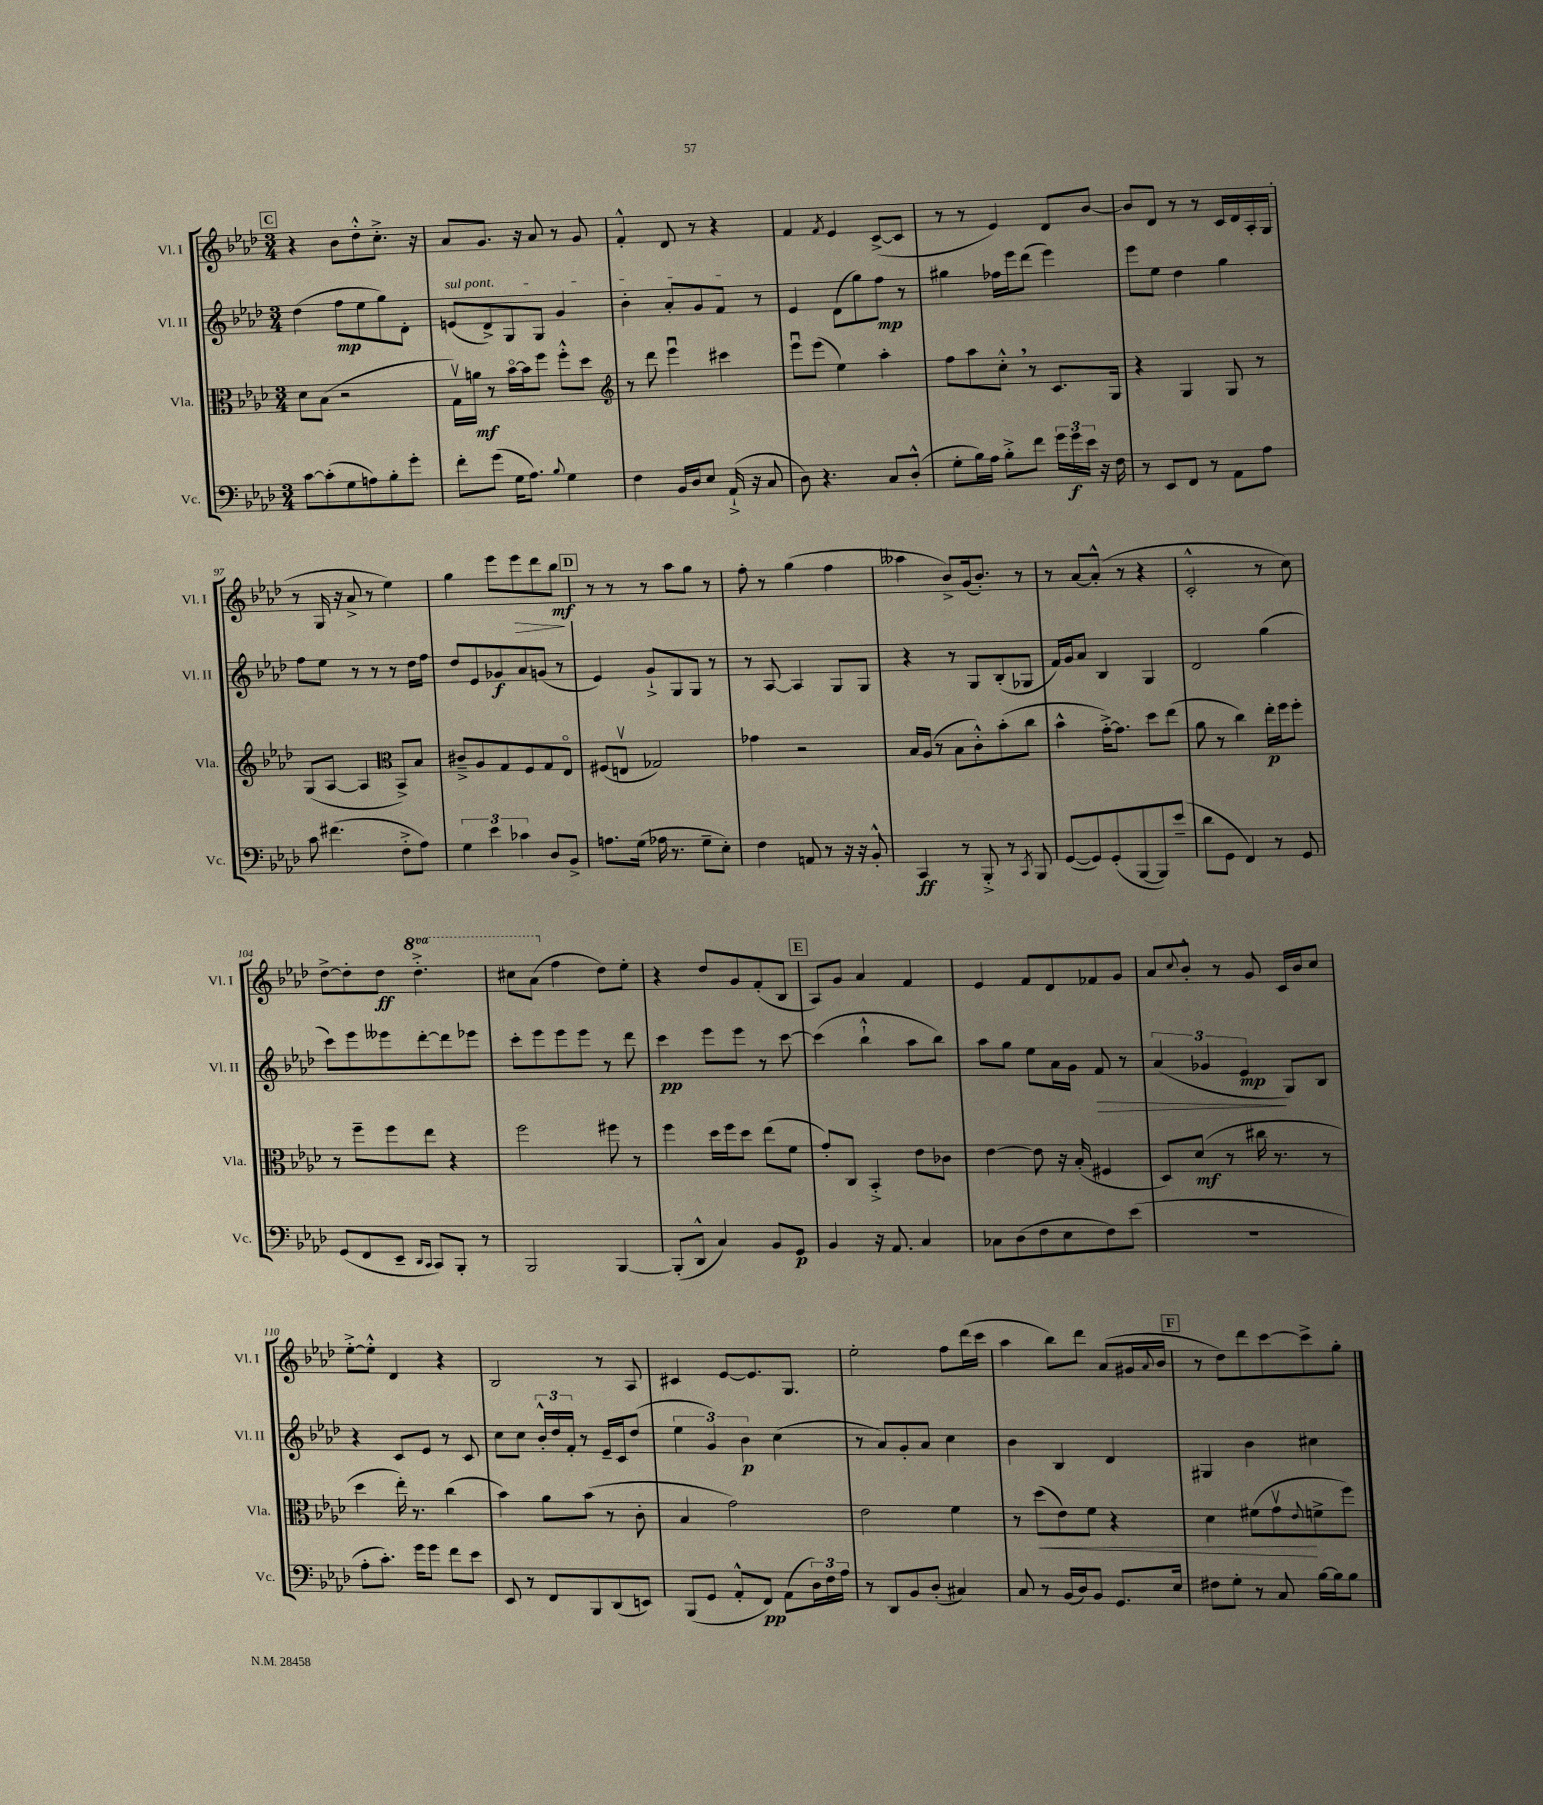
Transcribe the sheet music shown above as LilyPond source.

<<
\new StaffGroup <<
\new Staff = "s0" \with { instrumentName = "Vl. I" shortInstrumentName = "Vl. I" } {
    \clef treble \key aes \major \numericTimeSignature \time 3/4 \set Staff.ottavationMarkups = #ottavation-simple-ordinals
    \mark \markup { \box "C" } r4 bes'8 des''8-.-^ c''8.-.-> r16 |
    aes'8 g'8. r16 aes'8 r8 g'8 |
    f'4-.-^ des'8 r8 r4 |
    f'4 \acciaccatura { f'8 } ees'4 c'8~->( c'8 |
    r8 r8 ees'4) des'8 bes'8~ |
    bes'8 des'8 r8 r8 c'16 des'16 aes16-. g16( |
    r8 g16 r16 aes'8-> r8 ees''4) |
    g''4 ees'''8 ees'''8\> des'''8 bes''8\mf\! |
    \mark \markup { \box "D" } r8 r8 r8 aes''8 g''8 r8 |
    f''8-. r8 g''4( f''4 |
    aeses''4 bes'8->) g'16( bes'8.-.) r8 |
    r8 aes'8~ aes'8-.-^( r8 r4 |
    c'2-.-^ r8 c''8) |
    des''8~-> des''8-. des''8\ff \ottava #1 des'''4.-.-> |
    cis'''8 aes''8( \ottava #0 f''4 des''8) ees''8-. |
    r4 des''8 g'8 f'8-.( bes8 |
    \mark \markup { \box "E" } aes8) g'8 aes'4 f'4 |
    ees'4 f'8 des'8 fes'8 g'8 |
    aes'8 \appoggiatura { c''8 } bes'8-.-^ r8 g'8 c'16 bes'16 c''8 |
    ees''8~-.-> ees''8-.-^ des'4 r4 |
    bes2 r8 aes8 |
    cis'4 ees'8~ ees'8. g8. |
    ees''2-. f''8 des'''16( c'''16 |
    aes''4 bes''8) des'''8 aes'8( gis'16 \appoggiatura { aes'8 } bes'16 |
    \mark \markup { \box "F" } r8 des''8) des'''8 c'''8~ c'''8-> g''8-. \bar "|." |
}
\new Staff = "s1" \with { instrumentName = "Vl. II" shortInstrumentName = "Vl. II" } {
    \clef treble \key aes \major \numericTimeSignature \time 3/4
    \mark \markup { \box "C" } des''4( f''8\mp ees''8 g''8) des'8-. |
    \once \override TextSpanner.bound-details.left.text = \markup { \italic "sul pont." } e'8\startTextSpan( des'8->) g8 g8 g'4 |
    bes'4-. aes'8-. g'8 f'8\stopTextSpan r8 |
    ees'4 des'8( g''8) f''8\mp r8 |
    gis''4 fes''16 ees'''16 des'''8( ees'''4) |
    ees'''8 ees''8 des''4 g''4 |
    f''8 ees''8 r8 r8 r8 des''16 f''16 |
    des''8 ees'8 ges'8\f aes'8 g'8( r8 |
    \mark \markup { \box "D" } ees'4) g'8-!-> g8 g8 r8 |
    r8 aes8~ aes4 g8 g8 |
    r4 r8 g8 bes8-.( ges8 |
    f'16) g'16 aes'8 bes4 g4 |
    des'2 g''4( |
    c'''8) ees'''8 eeses'''8 des'''8~-. des'''8 ees'''8 |
    c'''8-. ees'''8 ees'''8 ees'''8 r8 des'''8 |
    c'''4\pp ees'''8 ees'''8 r8 c'''8~ |
    \mark \markup { \box "E" } c'''4( bes''4-!-^ aes''8 bes''8) |
    aes''8 g''8 ees''8 aes'16 g'16 f'8\> r8 |
    \tuplet 3/2 { aes'4( ges'4 ees'4\mp\! } g8) bes8 |
    r4 c'8 ees'8 r8 c'8 |
    c''8 c''8 \tuplet 3/2 { bes'16-.-^ des''16 f'16-. } r8 ees'16-- c'16 des''8( |
    \tuplet 3/2 { ees''4 g'4) bes'4\p } c''4( |
    r8 aes'8) g'8-. aes'8 c''4 |
    bes'4 bes4 des'4 |
    \mark \markup { \box "F" } gis4 bes'4 cis''4 \bar "|." |
}
\new Staff = "s2" \with { instrumentName = "Vla." shortInstrumentName = "Vla." } {
    \clef alto \key aes \major \numericTimeSignature \time 3/4
    \mark \markup { \box "C" } des'8 bes8( r2 |
    g16\upbow) a'16\mf r8 bes'16~\flageolet bes'16 f''8 f''8-.-^ des''8 |
    \clef treble r8 des'''8 ees'''4\downbow cis'''4 |
    ees'''8\downbow ees'''8( ees''4) aes''4-. |
    f''8 aes''8 c''8-.-^ \breathe r8 c'8. g16 |
    r4 g4 g8 r8 |
    g8( aes8~ aes4 \clef alto bes,8->) bes8 |
    cis'8---> aes8 g8 f8 g8 ees8\flageolet |
    \mark \markup { \box "D" } fis8( e8\upbow ges2) |
    ges'4 r2 |
    bes16 aes16( r8 bes8 c'8-.-^) bes'8-.( c''8 |
    bes'4-^ g'16~-.->) g'8. des''8 ees''8( |
    aes'8 r8 c''4) ees''16-.\p f''16 f''8-. |
    r8 f''8-- f''8 ees''8 r4 |
    f''2 fis''8 r8 |
    f''4 des''16 f''16 des''8 ees''8( f'8 |
    \mark \markup { \box "E" } g'8-.) c8 bes,4-.-> ees'8 ces'8 |
    ees'4~ ees'8 r16 bes16-.( fis4 |
    des8) des'8\mf( r8 cis''16 r8. r8 |
    des''4 ees''16-.) r8. c''4( |
    bes'4) aes'8 bes'8( r8 c'8-. |
    bes4 g'2) |
    ees'2 f'4 |
    r8 des''8\<( ees'8) f'8 r4 |
    \mark \markup { \box "F" } des'4 fis'8( g'8\upbow\! \appoggiatura { ees'8 } f'8-> f''8) \bar "|." |
}
\new Staff = "s3" \with { instrumentName = "Vc." shortInstrumentName = "Vc." } {
    \clef bass \key aes \major \numericTimeSignature \time 3/4
    \mark \markup { \box "C" } c'8~ c'8-.( g8 a8) bes8-. g'8-. |
    f'8-. g'8( g16 aes8.) \appoggiatura { bes8 } g4 |
    f4 bes,16 des16 ees8 aes,16-!->( r16 c8 |
    des8) r4. c8 des8-.-^( |
    g8-. bes16) aes16 bes8-.-> f'8 \tuplet 3/2 { g'16 g'16\f ees'16 } r16 f16 |
    r8 ees,8 f,8 r8 aes,8 aes8 |
    c'8 fis'4.( f8-.-> aes8) |
    \tuplet 3/2 { g4 ees'4 ces'4 } des8 bes,8-> |
    \mark \markup { \box "D" } a8. g16( aes16 r8. g8-- ees8-.) |
    f4 a,8 r8 r16 r16 bes,8-.-^ |
    c,4\ff r8 bes,,8-.-> r8 \acciaccatura { c,8 } bes,,8 |
    g,8~( g,8) g,8-.( bes,,8~ bes,,8) ees'8--( |
    des'8 g,8 f,4) r8 g,8 |
    g,8( f,8 ees,8-- \grace { des,16 c,16 } c,8) bes,,8-. r8 |
    bes,,2 bes,,4~ |
    bes,,8-.( des,8-^ c4) bes,8 g,8\p |
    \mark \markup { \box "E" } bes,4 r16 aes,8. c4 |
    ces8 des8( f8 ees8 f8) ees'8( |
    R2. |
    aes8-. c'8.-.) g'16 g'8 f'8 ees'8 |
    ees,8 r8 f,8 bes,,8 des,8( e,8) |
    bes,,8( g,8 aes,8-.-^ f,8\pp) aes,8( \tuplet 3/2 { des16) f16 aes16 } |
    r8 des,8 bes,8 des8-.( cis4) |
    c8 r8 bes,16( des16) bes,8 g,8. ees16 |
    \mark \markup { \box "F" } fis8 g8-. r8 c8 bes16~ bes16 bes8 \bar "|." |
}
>>
>>
\layout { \context { \Score currentBarNumber = #91 } }
